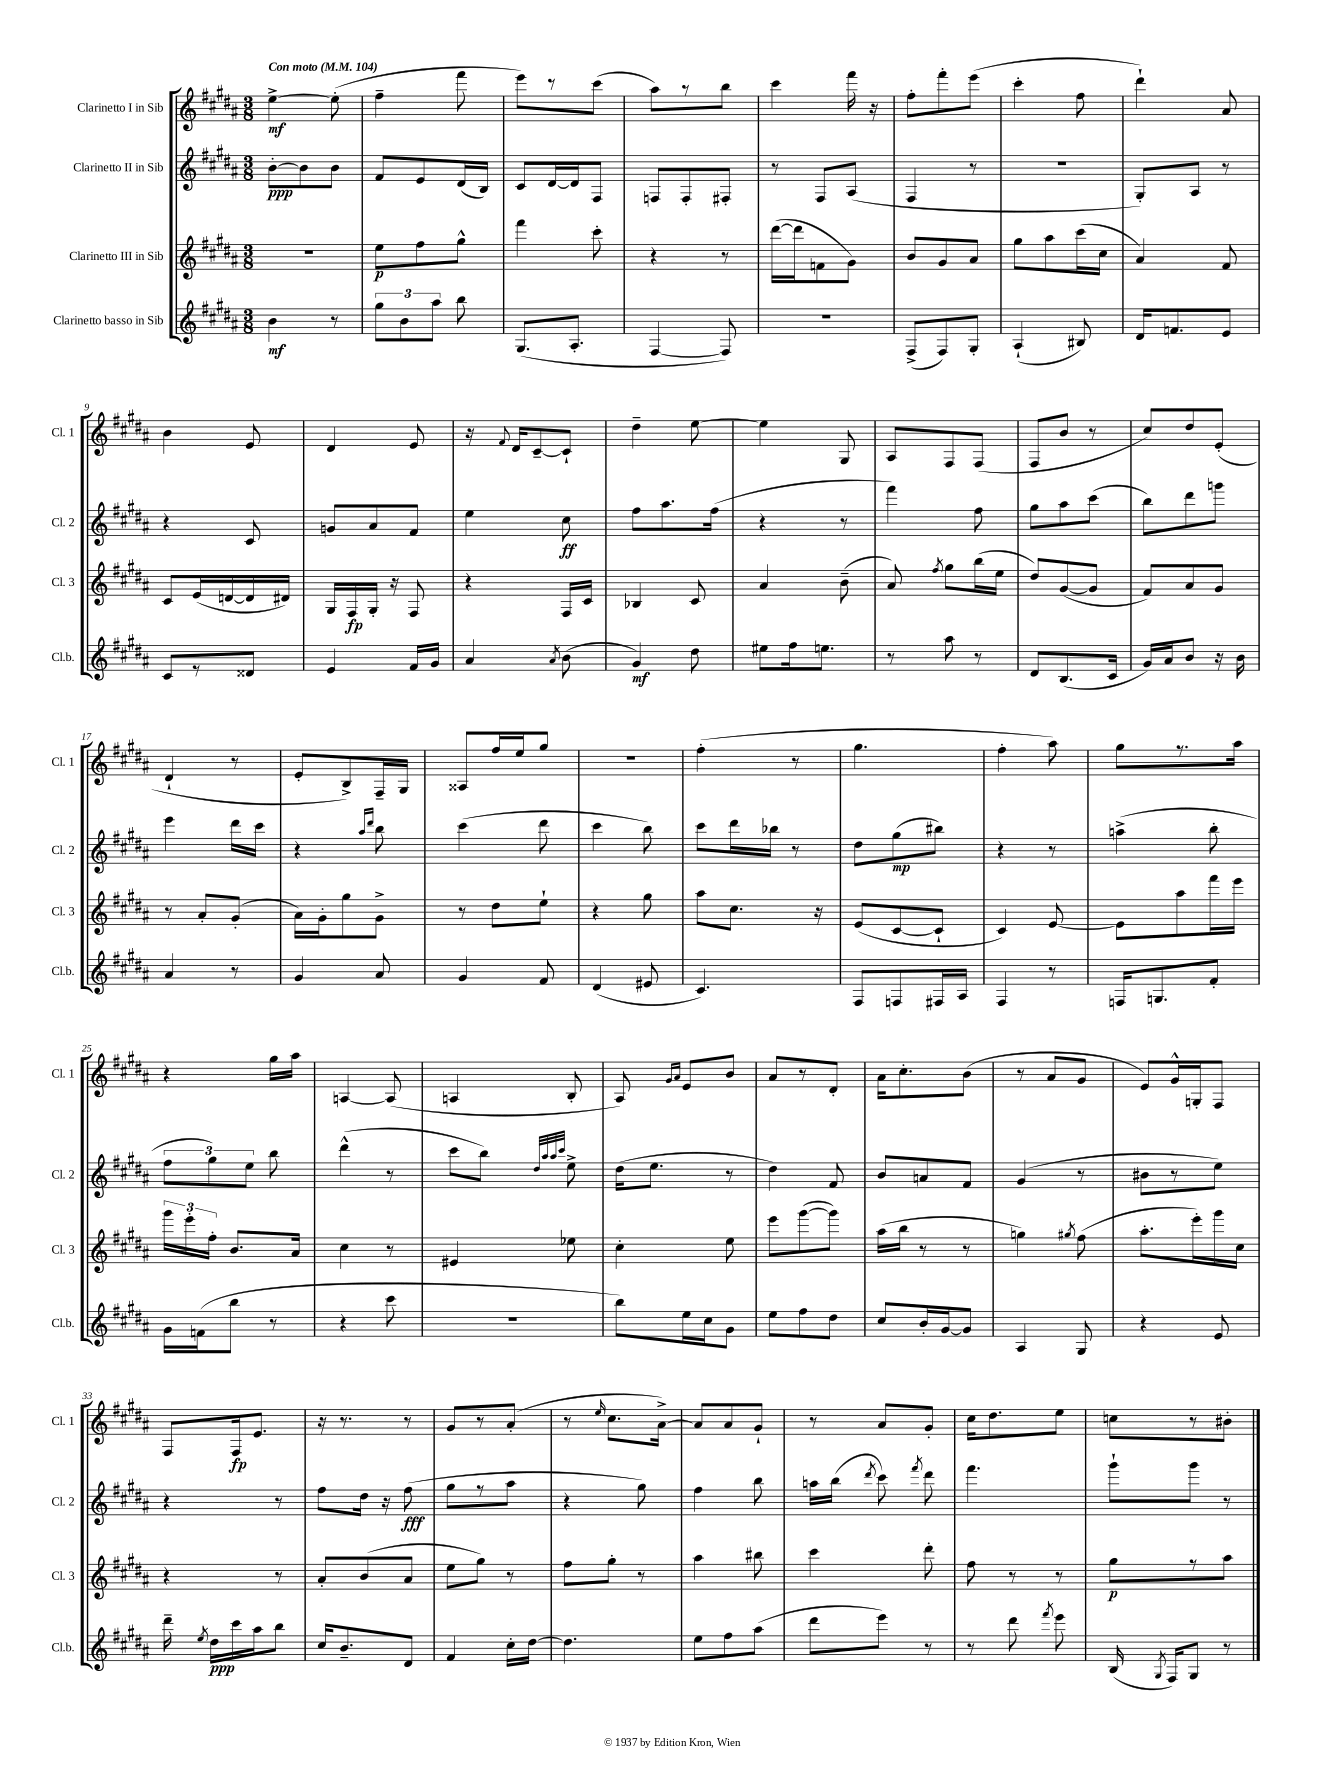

**kern	**kern	**kern	**kern
*staff4	*staff3	*staff2	*staff1
*clefG2	*clefG2	*clefG2	*clefG2
*k[f#c#g#d#a#]	*k[f#c#g#d#a#]	*k[f#c#g#d#a#]	*k[f#c#g#d#a#]
*M3/8	*M3/8	*M3/8	*M3/8
*MM104	*MM104	*MM104	*MM104
4b	4.r	[8b'	[4ee^
.	.	8b]	.
8r	.	8b	(8ee']
=	=	=	=
12gg#	8ee	8f#	4ff#~
12b	.	.	.
.	8ff#	8e	.
12aa#	.	.	.
8bb	8gg#^^	(16d#	8fff#
.	.	16B)	.
=	=	=	=
(8.G#	4fff#	8c#	8eee)
.	.	[16d#	8r
8.A#'	.	16d#]	.
.	8ccc#'	8F#	(8ccc#
=	=	=	=
[4F#	4r	8F	8aa#)
.	.	8F'	8r
8F#])	8r	8F#'	8bb
=	=	=	=
4.r	([16ddd#	8r	4ccc#
.	16ddd#]	.	.
.	8f	8F#	.
.	8g#)	(8A#	16fff#
.	.	.	16r
=	=	=	=
(8F#^	8b	4F#	8ff#'
8F#)	8g#	.	8fff#'
8G#'	8a#	8r	(8eee
=	=	=	=
(4A#`	8gg#	4.r	4ccc#'
.	8aa#	.	.
8B#)	(16ccc#	.	8ff#
.	16cc#	.	.
=	=	=	=
16d#	4a#)	8G#')	4ddd#`)
8.f	.	.	.
.	.	8A#	.
8e	8f#	8r	8a#
=	=	=	=
8c#	8c#	4r	4b
8r	(16e	.	.
.	[16d	.	.
8d##	16d]	8c#	8e
.	16d#)	.	.
=	=	=	=
4e	16G#	8g	4d#
.	16F#	.	.
.	16G#'	8a#	.
.	16r	.	.
16f#	8F#	8f#	8e
16g#	.	.	.
=	=	=	=
4a#	4r	4ee	16r
.	.	.	8qqf#
.	.	.	16d#
.	.	.	[8c#~
8qa#	.	.	.
(8b	16F#	8cc#	8c#`]
.	16c#	.	.
=	=	=	=
4g#)	4B-	8ff#	4dd#~
.	.	8.aa#	.
8dd#	8c#	.	[8ee
.	.	(16ff#	.
=	=	=	=
8ee#	4a#	4r	4ee]
16ff#	.	.	.
8.ee	.	.	.
.	(8b~	8r	8G#
=	=	=	=
8r	8a#)	4fff#)	8A#
.	8qff#	.	.
8aa#	8gg#	.	8F#
8r	(16bb	8ff#	(8F#
.	16ee	.	.
=	=	=	=
8d#	8dd#)	8gg#	8F#
(8.B	([8g#	8aa#	8b
.	8g#]	(8ccc#	8r
16c#	.	.	.
=	=	=	=
16g#)	8f#)	8bb)	8cc#)
16a#	.	.	.
8b	8a#	8ddd#	8dd#
16r	8g#	8ggg	(8e'
16b	.	.	.
=	=	=	=
4a#	8r	4eee	4d#`
.	8a#'	.	.
8r	(8g#'	16ddd#	8r
.	.	16ccc#	.
=	=	=	=
4g#	16a#)	4r	8e'
.	16g#'	.	.
.	8gg#	.	8B^)
.	.	16qqaa#	.
.	.	16qqddd#	.
8a#	8g#^	8bb	16F#~
.	.	.	16G#
=	=	=	=
4g#	8r	(4ccc#	8A##
.	8dd#	.	16ff#
.	.	.	16ee
8f#	8ee`	8ddd#	8gg#
=	=	=	=
(4d#	4r	4ccc#	4.r
8e#	8gg#	8bb)	.
=	=	=	=
4.c#)	8aa#	8ccc#	(4ff#'
.	8.cc#	16ddd#	.
.	.	16bb-	.
.	.	8r	8r
.	16r	.	.
=	=	=	=
8F#	(8e	8dd#	4.gg#
8F	[8c#	(8gg#	.
16F#	8c#`]	8bb#)	.
16A#	.	.	.
=	=	=	=
4F#	4c#)	4r	4ff#'
8r	[8e	8r	8aa#)
=	=	=	=
16F	8e]	(4aa^	8gg#
8.G	.	.	.
.	8aa#	.	8.r
8f#'	16fff#	8bb'	.
.	16eee	.	16aa#
=	=	=	=
16g#	24ggg#	12ff#	4r
.	24eee'	.	.
(16f	.	.	.
.	24ff#'	12gg#)	.
8bb	8.b	.	.
.	.	12ee	.
8r	.	8bb	16gg#
.	16a#	.	16aa#
=	=	=	=
4r	4cc#	(4ddd#^^	[4A
8ccc#	8r	8r	(8A]
=	=	=	=
4.r	4e#	8ccc#	4A
.	.	8bb)	.
.	.	32qqdd#	.
.	.	32qqaa#	.
.	.	32qqaa#	.
.	.	32qqccc#	.
.	8ee-	8ee^	8B'
=	=	=	=
8bb)	4cc#'	(16dd#	8A#)
.	.	8.ee	.
.	.	.	16qqg#
.	.	.	16qqa#
16ee	.	.	8e
16cc#	.	.	.
8g#	8ee	8r	8b
=	=	=	=
8ee	8eee	4dd#)	8a#
8ff#	([8ggg#	.	8r
8dd#	8ggg#])	8f#	8d#'
=	=	=	=
8cc#	(16aa#	8b	16a#
.	16bb	.	8.cc#'
16b'	8r	8a	.
[16g#	.	.	.
8g#]	8r	8f#	(8b
=	=	=	=
4A#	4gg)	(4g#	8r
.	.	.	8a#
.	8qgg#	.	.
8G#	(8ff#	8r	8g#
=	=	=	=
4r	8.aa#'	8b#	8e)
.	.	8r	16g#^^
.	16eee')	.	16G'
8e	16ggg#	8ee)	8F#
.	16cc#	.	.
=	=	=	=
16ddd#~	4r	4r	8F#
8qee	.	.	.
16dd#	.	.	.
16ccc#	.	.	16F#
16aa#	.	.	8.e
8bb	8r	8r	.
=	=	=	=
16cc#	8a#'	8ff#	16r
8.b~	.	.	8.r
.	(8b	16dd#	.
.	.	16r	.
8d#	8a#	(8ff#	8r
=	=	=	=
4f#	8ee	8gg#	8g#
.	8gg#)	8r	8r
16cc#'	8r	8aa#	(8a#'
[16dd#	.	.	.
=	=	=	=
4.dd#]	8ff#	4r	8r
.	.	.	16qqee
.	8gg#'	.	8.cc#
.	8r	8gg#)	.
.	.	.	[16a#^)
=	=	=	=
8ee	4aa#	4ff#	8a#]
8ff#	.	.	8a#
(8aa#	8bb#	8bb	8g#`
=	=	=	=
8ddd#	4ccc#	16aa	8r
.	.	(16bb	.
.	.	8qddd#	.
8eee)	.	8ccc#)	8a#
.	.	8qfff#	.
8r	8ddd#'	8ddd#	8g#'
=	=	=	=
8r	8ff#	4.fff#	16cc#
.	.	.	8.dd#
8ddd#	8r	.	.
8qfff#	.	.	.
8eee	8r	.	8ee
=	=	=	=
(16B	8gg#	8ggg#`	8cc
8qG#	.	.	.
16F#)	.	.	.
8G#	8r	8ggg#	8r
8r	8aa#	8r	8b#'
==	==	==	==
*-	*-	*-	*-
